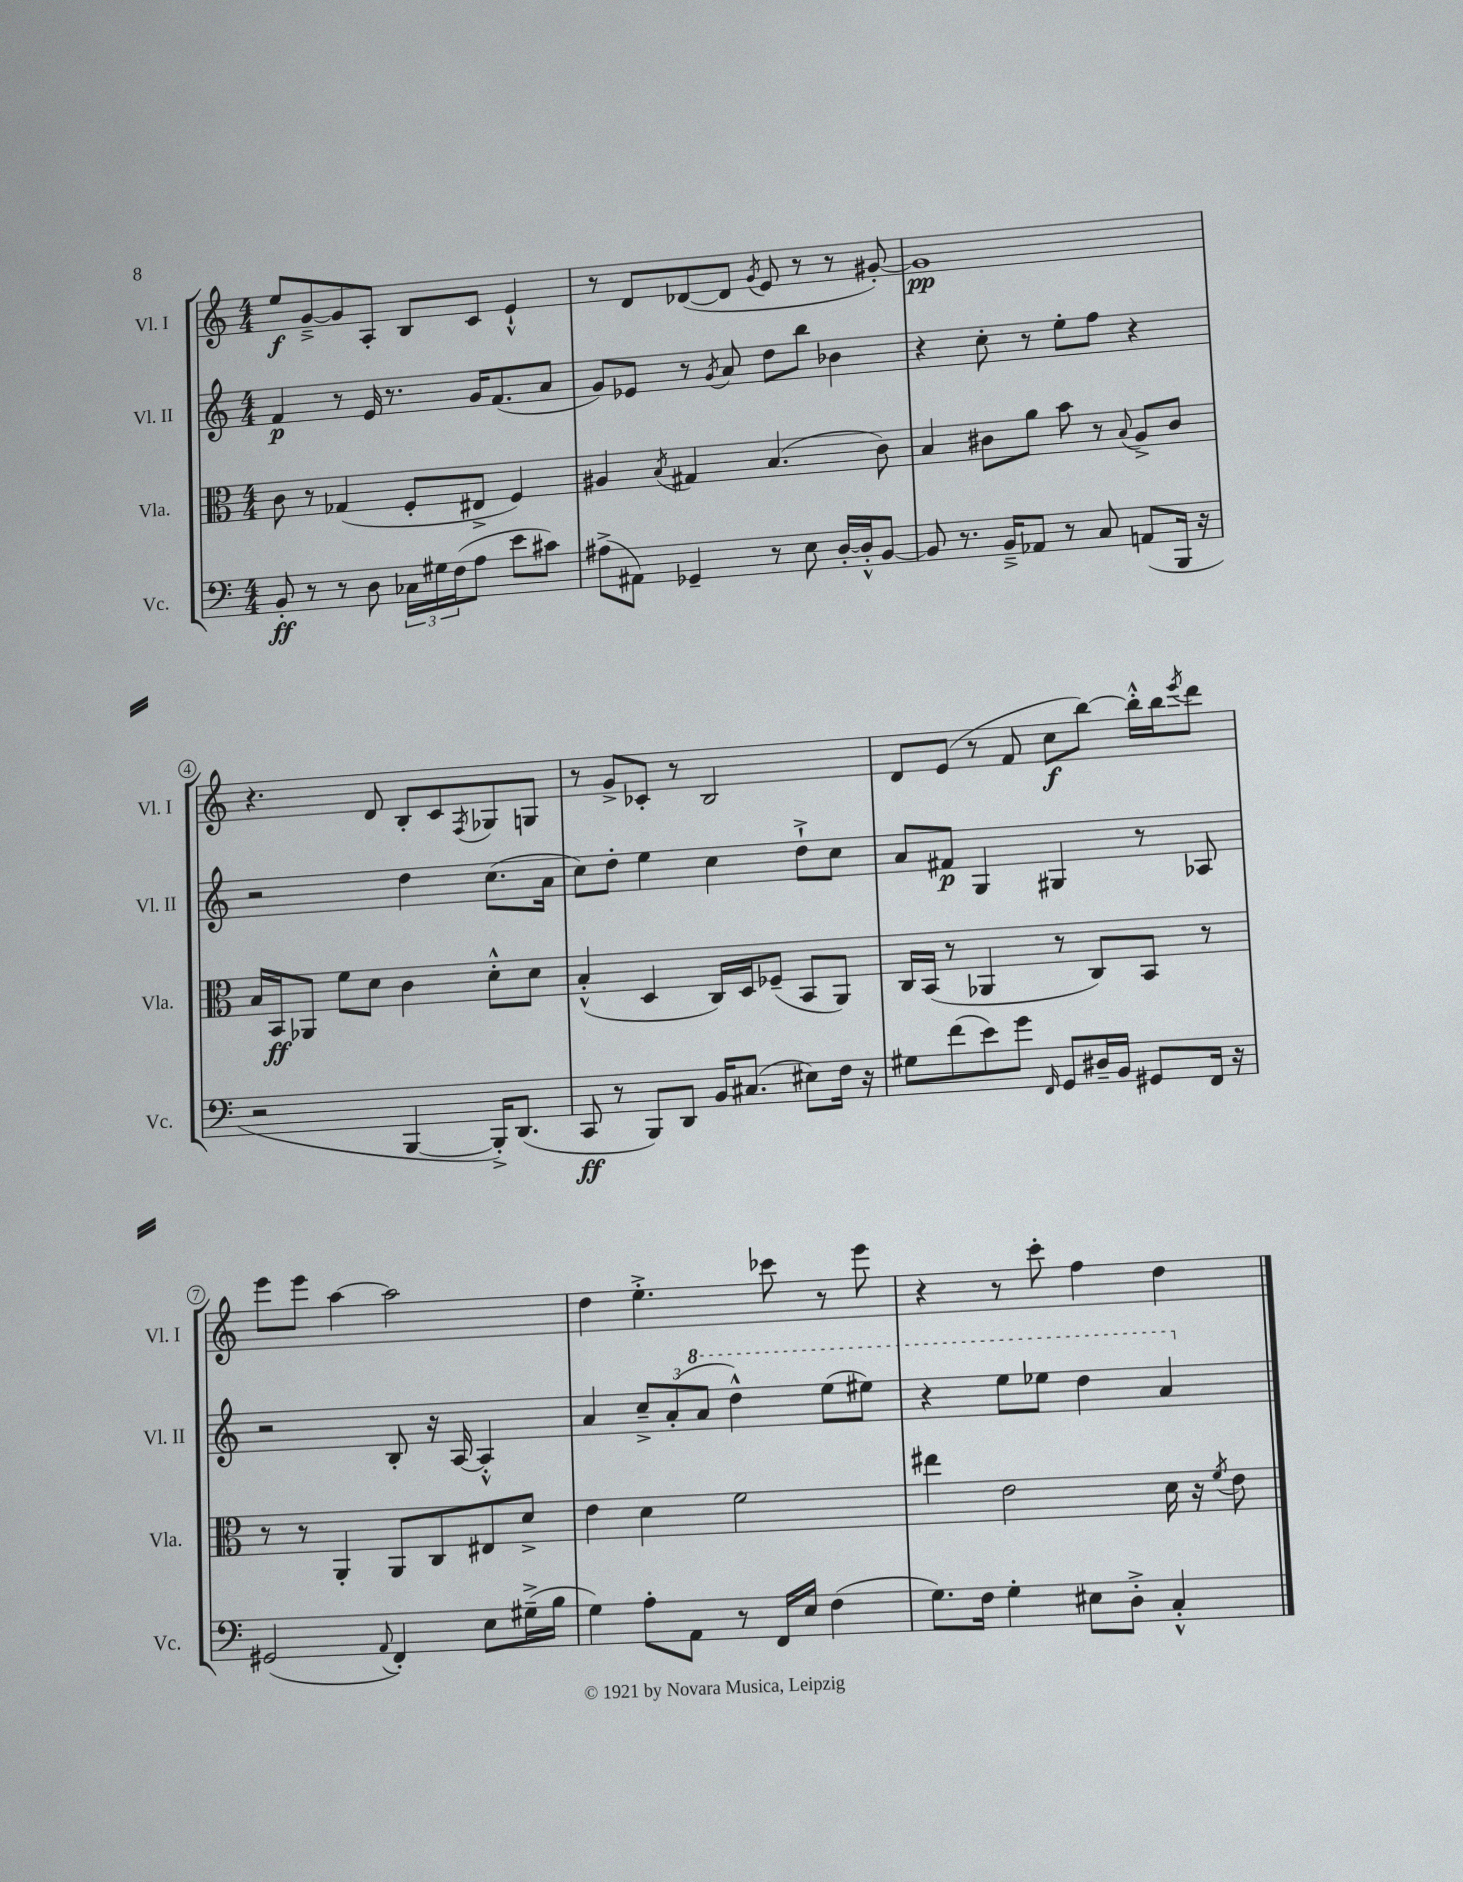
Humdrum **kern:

**kern	**kern	**kern	**kern
*staff4	*staff3	*staff2	*staff1
*clefF4	*clefC3	*clefG2	*clefG2
*k[]	*k[]	*k[]	*k[]
*M4/4	*M4/4	*M4/4	*M4/4
8BB'	8c	4f	8ee
8r	8r	.	[8g~^
8r	(4G-	8r	8g]
8D	.	16e	8A'
.	.	8.r	.
24C-	8F'	.	8B
24G#	.	.	.
(24F	.	.	.
8A	8E#^	16g	8c
.	.	(8.f	.
8e	4F)	.	4e`^^
8c#)	.	8a	.
=	=	=	=
(8A#^	4A#	8g)	8r
8AA#)	.	8e-	8d
.	8qB	.	.
4GG-~	4G#	8r	([8d-
.	.	8qg	.
.	.	8a	8d-]
.	.	.	8qg
8r	(4.B	8dd	8e
8E	.	8bb	8r
[16D'	.	4b-	8r
16D'^^]	.	.	.
[8BB	8c)	.	[8g#')
=	=	=	=
8BB]	4B	4r	1g#]
8.r	.	.	.
.	8c#	8cc'	.
16BB~^	.	.	.
8AA-	8a	8r	.
8r	8b	8ee'	.
8C	8r	8ff	.
.	8qqB	.	.
(8AA	8A^	4r	.
16BBB	8c#	.	.
16r	.	.	.
=	=	=	=
2r	16B	2r	4.r
.	16BB	.	.
.	8AA-	.	.
.	8f	.	.
.	8d	.	8d
[4BBB	4c	4dd	8B'
.	.	.	8c
.	.	.	8qF
16BBB'^])	8d'^^	(8.cc	8G-
(8.DD	.	.	.
.	8d	.	8G
.	.	16a	.
=	=	=	=
8CC	(4B'^^	8cc)	8r
8r	.	8dd'	8g^
8BBB)	4D	4ee	8c-'
8DD	.	.	8r
16BB	16C)	4cc	2B
(8.C#	16D	.	.
.	(8F-~	.	.
8E#)	8BB	8dd`^	.
16F	8AA)	8cc	.
16r	.	.	.
=	=	=	=
8G#	16C	8a	8d
.	(16BB	.	.
(8f	8r	8f#	(8e
8e)	4AA-	4G	8r
8g	.	.	8f
16qqFF	.	.	.
8GG	8r	4G#	8cc
16D#~	8C)	.	[8bb)
16BB	.	.	.
8GG#	8BB	8r	16bb'^^]
.	.	.	16bb
.	.	.	8qeee
16FF	8r	8A-	8ddd
16r	.	.	.
=	=	=	=
(2GG#	8r	2r	8eee
.	8r	.	8eee
.	4AA'	.	[4aa
8qqAA	.	.	.
4FF')	8AA	8B'	2aa]
.	8C	16r	.
.	.	[16A	.
8E	8E#	4A'^^]	.
(16G#~^	8d^	.	.
16B	.	.	.
=	=	=	=
4G)	4e	4a	4dd
8A'	4d	12cc~^	4.ee'^
.	.	(12a'	.
8AA	.	.	.
.	.	12aa	.
8r	2f	4ddd^^)	.
16FF	.	.	8ccc-
16E	.	.	.
(4F	.	(8eee	8r
.	.	8eee#)	8eee
=	=	=	=
8.G)	4ee#	4r	4r
16F	.	.	.
4G'	2e	8eee	8r
.	.	8eee-	8ccc'
8E#	.	4ddd	4ff
8D'^	.	.	.
4C'^^	16d	4aa	4dd
.	16r	.	.
.	8qf	.	.
.	8e	.	.
==	==	==	==
*-	*-	*-	*-
